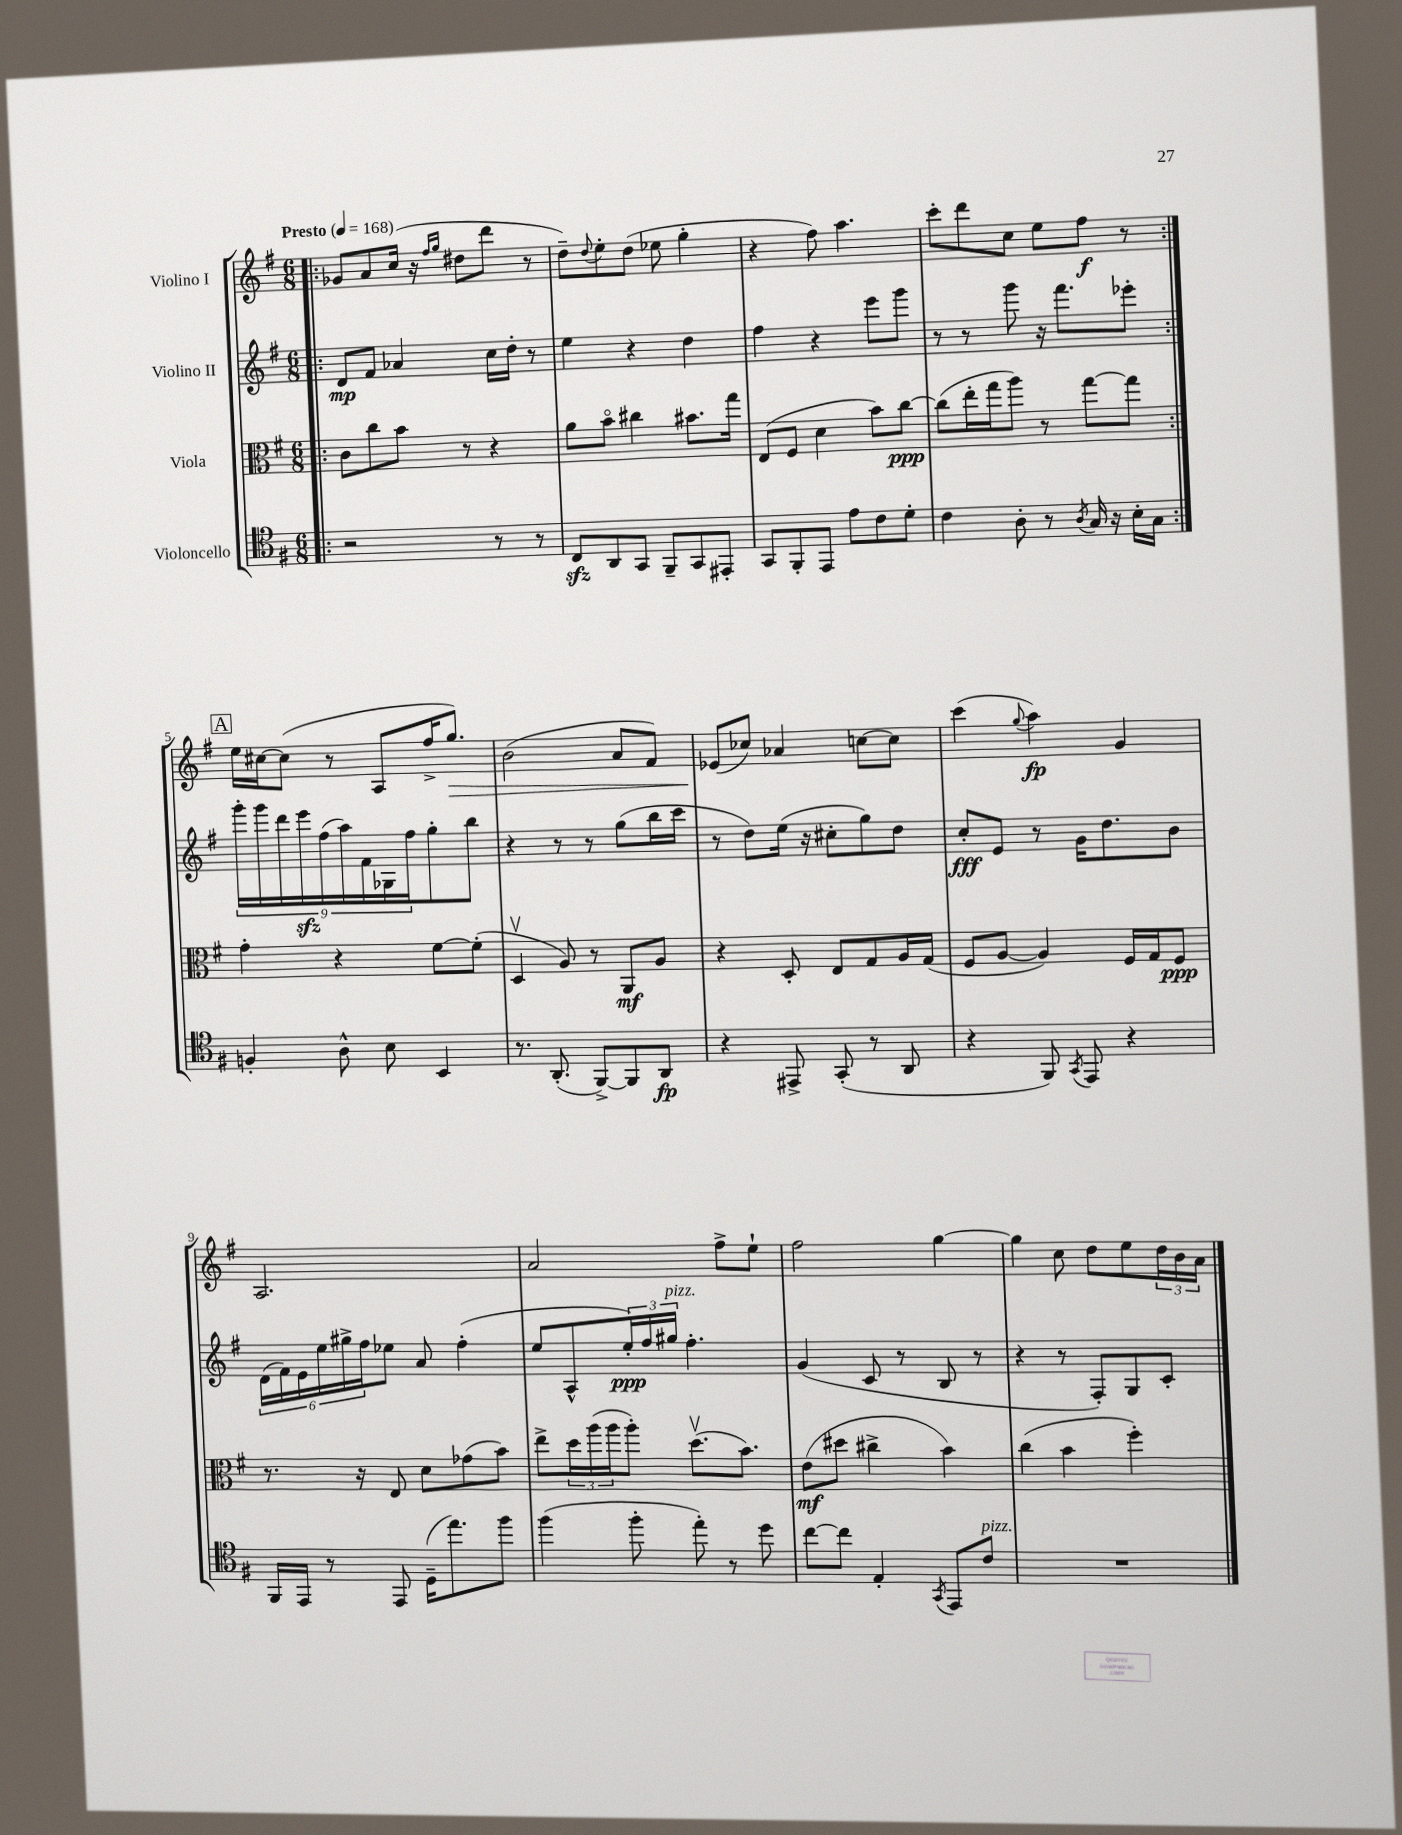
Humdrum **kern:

**kern	**kern	**kern	**kern
*staff4	*staff3	*staff2	*staff1
*clefC4	*clefC3	*clefG2	*clefG2
*k[f#]	*k[f#]	*k[f#]	*k[f#]
*M6/8	*M6/8	*M6/8	*M6/8
*MM168	*MM168	*MM168	*MM168
=!|:	=!|:	=!|:	=!|:
2r	8c	8d	8g-
.	8cc	8f#	8a
.	8b	4a-	(16cc
.	.	.	16r
.	.	.	16qqff#
.	.	.	16qqgg
.	8r	.	8dd#
8r	4r	16cc	8ddd
.	.	16dd'	.
8r	.	8r	8r
=	=	=	=
8C	8a	4ee	8dd~)
.	.	.	8qqdd
8AA	8bo	.	8ee'
8GG	4cc#	4r	(8dd
8FF#~	.	.	8ee-
8GG	8.b#	4dd	4gg'
8EE#'	.	.	.
.	16gg	.	.
=	=	=	=
8GG	(8E	4ff#	4r
8FF#'	8F#	.	.
8EE	4d	4r	8ff#)
8e	.	.	4.aa
8c	8b)	8eee	.
8d'	[8cc	8ggg	.
=	=	=	=
4c	(8cc]	8r	8ccc'
.	16ee'	8r	8ddd
.	16gg	.	.
8A'	8aa)	8ggg	8cc
8r	8r	16r	8ee
.	.	8.fff#	.
8qA	.	.	.
16G	[8gg	.	8ff#
16r	.	.	.
16B'	8gg]	8eee-'	8r
16G	.	.	.
=:|!	=:|!	=:|!	=:|!
4F'	4g'	18ggg'	16ee
.	.	18ggg	.
.	.	.	[16cc#
.	.	18ddd	.
.	.	.	(8cc#]
.	.	18eee	.
.	.	(18ff#	.
8A^^	4r	.	8r
.	.	18aa)	.
.	.	18f#	.
8B	.	.	8A
.	.	18G-	.
.	.	18ff#	.
4BB	[8f#	8gg'	16ff#^
.	.	.	8.gg)
.	(8f#']	8bb	.
=	=	=	=
8.r	4Dv	4r	(2b
(8.AA'	.	.	.
.	8A)	8r	.
[8FF#^)	8r	8r	.
8FF#]	8AA	(8gg	8a
8AA	8A	16bb	8f#)
.	.	16ccc	.
=	=	=	=
4r	4r	8r	(8e-
.	.	8dd)	8cc-)
8EE#^	8D'	(16ee	4a-
.	.	16r	.
(8GG'	8E	8cc#'	.
8r	8G	8gg)	[8cc
8AA	16A	8dd	8cc]
.	(16G	.	.
=	=	=	=
4r	8F#	8cc'	(4ccc
.	[8A	8e	.
.	.	.	8qqgg
8FF#)	4A])	8r	4aa)
8qGG	.	.	.
8EE	.	16g	.
.	.	8.dd	.
4r	16F#	.	4g
.	16G	.	.
.	8F#	8b	.
=	=	=	=
16FF#	8.r	(24d	2.A
.	.	24f#)	.
16EE	.	.	.
.	.	24e	.
8r	.	24ee	.
.	.	24gg#^	.
.	16r	.	.
.	.	24ff#	.
8EE	8E	8ee-	.
(16D~	8d	8a	.
8.ee)	.	.	.
.	(8g-	(4ff#'	.
8ff#	8b)	.	.
=	=	=	=
(4ff#	8ee^	8ee	2a
.	24dd	8A^^	.
.	(24aa	.	.
.	24aa	.	.
8ff#'	8aa')	24ee')	.
.	.	24ff#	.
.	.	24gg#	.
8ee')	(8.ddv	4.ff#'	.
8r	.	.	8ff#^
.	8.b)	.	.
8dd	.	.	8ee`
=	=	=	=
[8cc	(8e	(4g	2ff#
8cc]	8dd#	.	.
4E'	4cc#^	8c	.
.	.	8r	.
8qGG	.	.	.
8EE	4b)	8B	[4gg
8c	.	8r	.
=	=	=	=
2.r	(4cc	4r	4gg]
.	4b	8r	8cc
.	.	8F#')	8dd
.	4ff#')	8G	8ee
.	.	8c'	24dd
.	.	.	24b
.	.	.	24a
==	==	==	==
*-	*-	*-	*-
